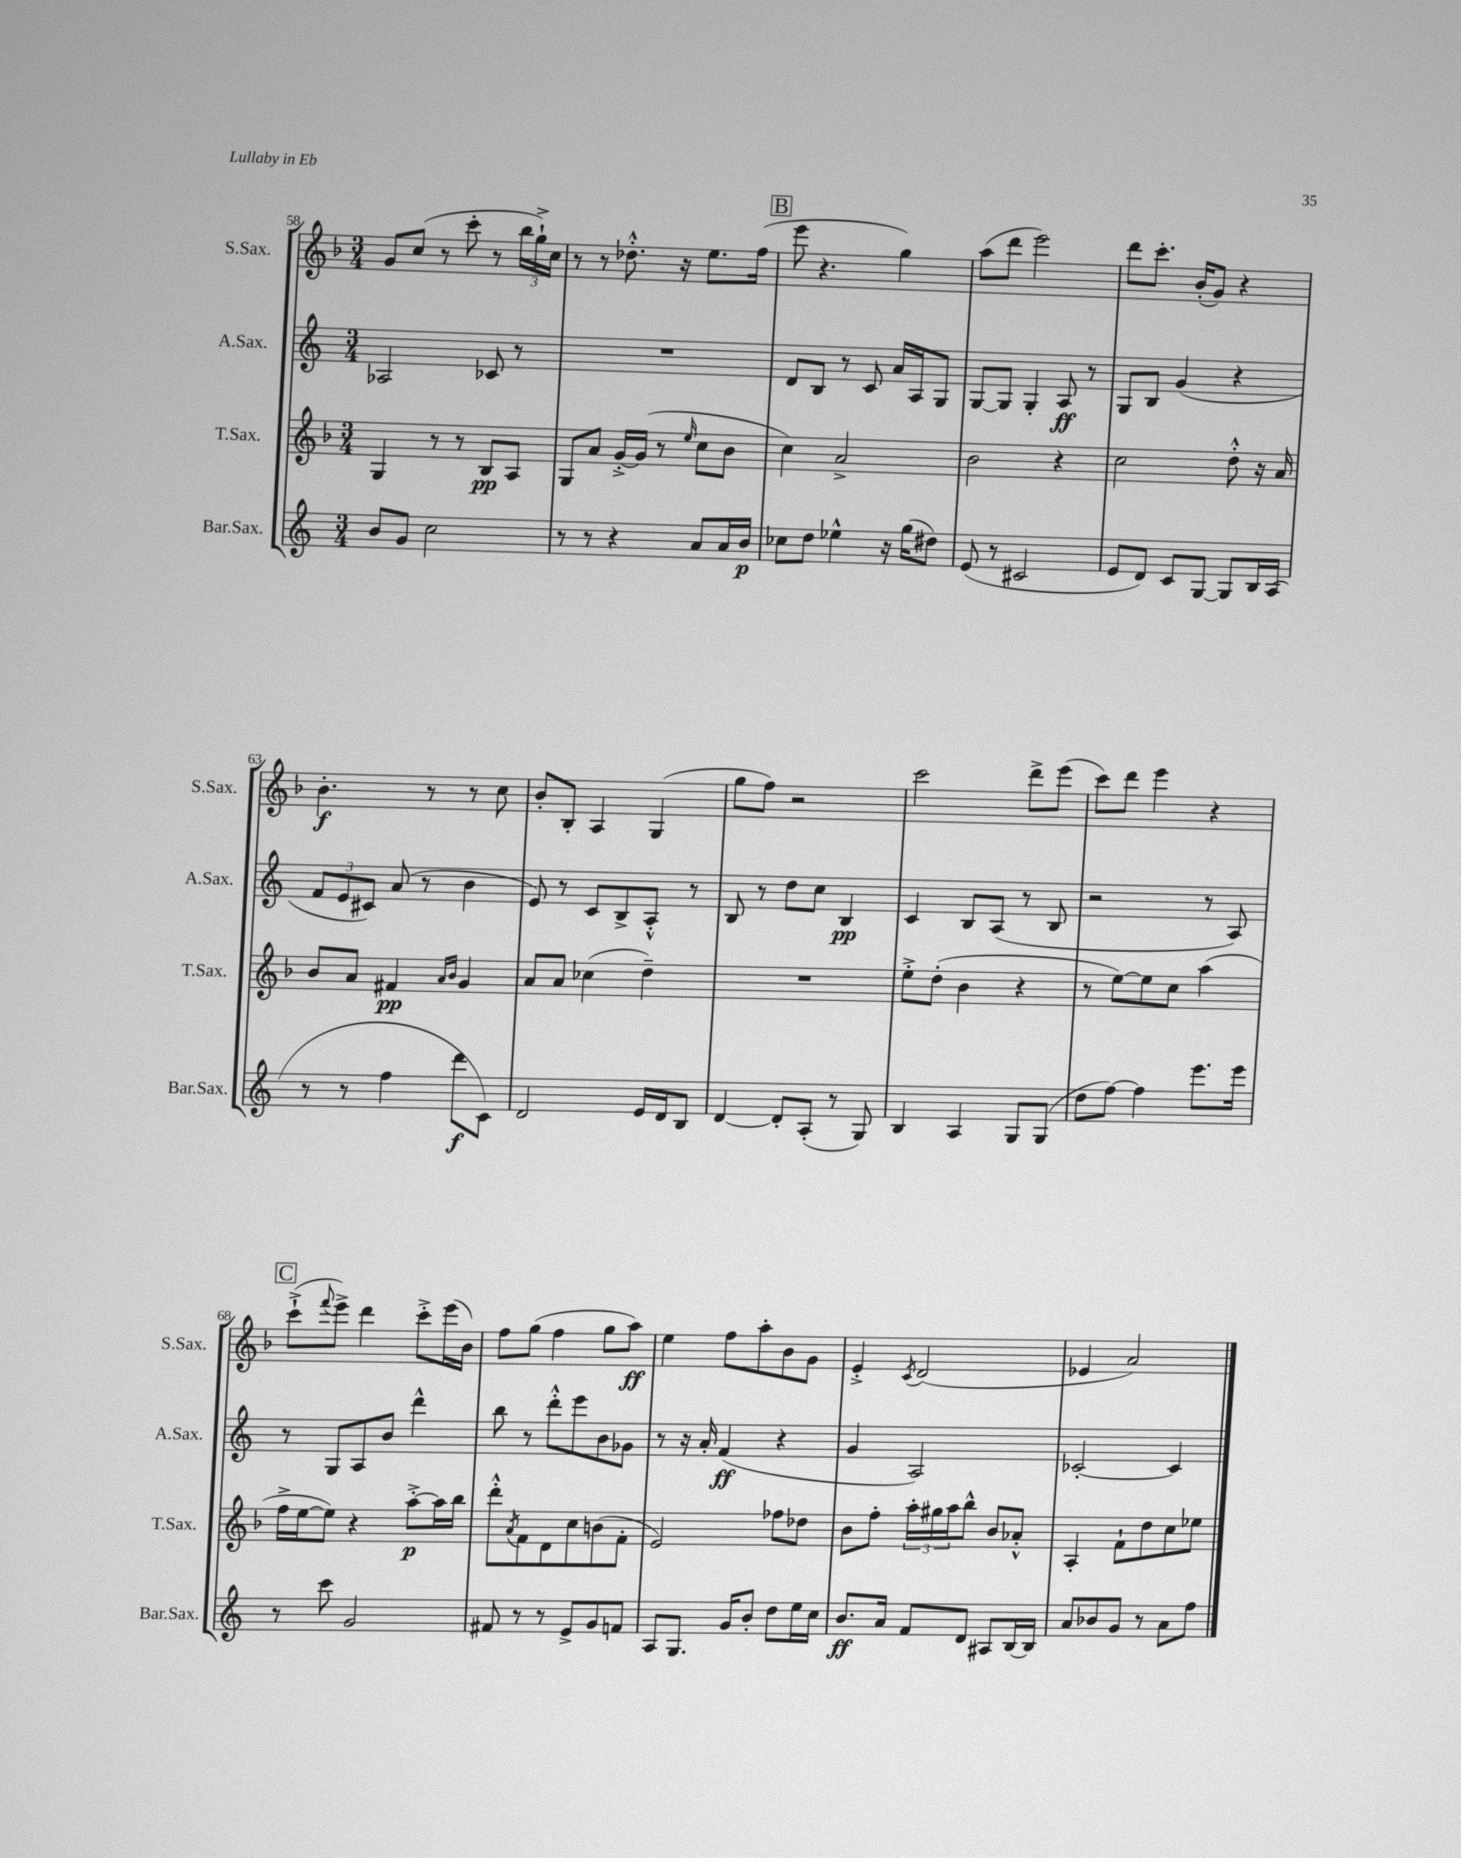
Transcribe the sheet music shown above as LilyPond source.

<<
\new StaffGroup <<
\new Staff = "s0" \with { instrumentName = "S.Sax." shortInstrumentName = "S.Sax." } {
    \clef treble \key f \major \numericTimeSignature \time 3/4
    g'8 c''8( r8 c'''8-. r8 \tuplet 3/2 { bes''16 g''16-!->) c''16 } |
    r8 r8 des''8.-.-^ r16 e''8. f''16( |
    \mark \markup { \box "B" } e'''8 r4. g''4) |
    a''8( d'''8 e'''2) |
    d'''8 c'''8.-. bes'16-.( g'8) r4 |
    bes'4.-.\f r8 r8 c''8 |
    bes'8-. bes8-. a4 g4( |
    g''8 f''8) r2 |
    c'''2 d'''8-> e'''8( |
    c'''8) d'''8 e'''4 r4 |
    \mark \markup { \box "C" } c'''8-!->( \appoggiatura { f'''8 } e'''8->) d'''4 c'''8-.-> e'''16( bes'16) |
    f''8 g''8( f''4 g''8 a''8\ff) |
    e''4 f''8 a''8-. bes'8 g'8 |
    e'4-.-> \acciaccatura { c'8 } d'2( |
    ees'4 a'2) \bar "|." |
}
\new Staff = "s1" \with { instrumentName = "A.Sax." shortInstrumentName = "A.Sax." } {
    \clef treble \key c \major \numericTimeSignature \time 3/4
    aes2 ces'8 r8 |
    R2. |
    \mark \markup { \box "B" } d'8 b8 r8 c'8 a'16 a16 g8 |
    g8~ g8 g4-. a8\ff r8 |
    g8 b8 g'4( r4 |
    \tuplet 3/2 { f'8 e'8 cis'8) } a'8( r8 b'4 |
    e'8) r8 c'8 b8-> a8-.-^ r8 |
    b8 r8 d''8 c''8 b4\pp |
    c'4 b8 a8( r8 b8 |
    r2 r8 a8) |
    \mark \markup { \box "C" } r8 g8 a8 b'8 d'''4-^ |
    b''8 r8 d'''8-.-^ e'''8 b'8 ges'8 |
    r8 r16 a'16-. f'4\ff( r4 |
    g'4 a2) |
    ces'2~-. ces'4 \bar "|." |
}
\new Staff = "s2" \with { instrumentName = "T.Sax." shortInstrumentName = "T.Sax." } {
    \clef treble \key f \major \numericTimeSignature \time 3/4
    g4 r8 r8 bes8\pp a8 |
    g8 a'8 g'16~-.-> g'16( r8 \grace { e''16 } c''8 bes'8 |
    \mark \markup { \box "B" } c''4) a'2-> |
    bes'2 r4 |
    c''2 d''8-.-^ r16 a'16 |
    bes'8 a'8 fis'4\pp \grace { a'16 bes'16 } g'4 |
    a'8 a'8 ces''4( d''4--) |
    R2. |
    e''8-.-> d''8-.( bes'4 r4 |
    r8 e''8~) e''8 c''8 a''4( |
    \mark \markup { \box "C" } f''16-> e''16~ e''8) r4 a''8~-.->\p a''16 bes''16 |
    d'''8-.-^ \acciaccatura { a'8 } f'8 d'8 c''8 b'8( f'8-. |
    e'2) fes''8 des''8 |
    bes'8 f''8-. \tuplet 3/2 { a''16-. gis''16 a''16 } bes''8-^ bes'8 aes'8-.-^ |
    a4-. f'8-! d''8 c''8 ees''8 \bar "|." |
}
\new Staff = "s3" \with { instrumentName = "Bar.Sax." shortInstrumentName = "Bar.Sax." } {
    \clef treble \key c \major \numericTimeSignature \time 3/4
    b'8 g'8 c''2 |
    r8 r8 r4 a'8 a'16 b'16\p |
    \mark \markup { \box "B" } ces''8 d''8 ees''4-^ r16 g''16( dis''8) |
    e'8( r8 cis'2 |
    e'8 d'8) c'8 g8~ g8 b16 a16( |
    r8 r8 f''4 d'''8\f c'8) |
    d'2 e'16 d'16 b8 |
    d'4~ d'8-. a8-.( r8 g8) |
    b4 a4 g8 g8( |
    d''8 f''8~) f''4 e'''8. e'''16 |
    \mark \markup { \box "C" } r8 c'''8 g'2 |
    fis'8 r8 r8 e'8-> g'8 f'8 |
    a8 g8. g'16 b'8-. d''8 e''16 c''16 |
    b'8.\ff a'16 f'8 d'8 ais8 b16~ b16 |
    a'8 bes'8 g'8 r8 a'8 f''8 \bar "|." |
}
>>
>>
\layout { \context { \Score currentBarNumber = #58 } }
